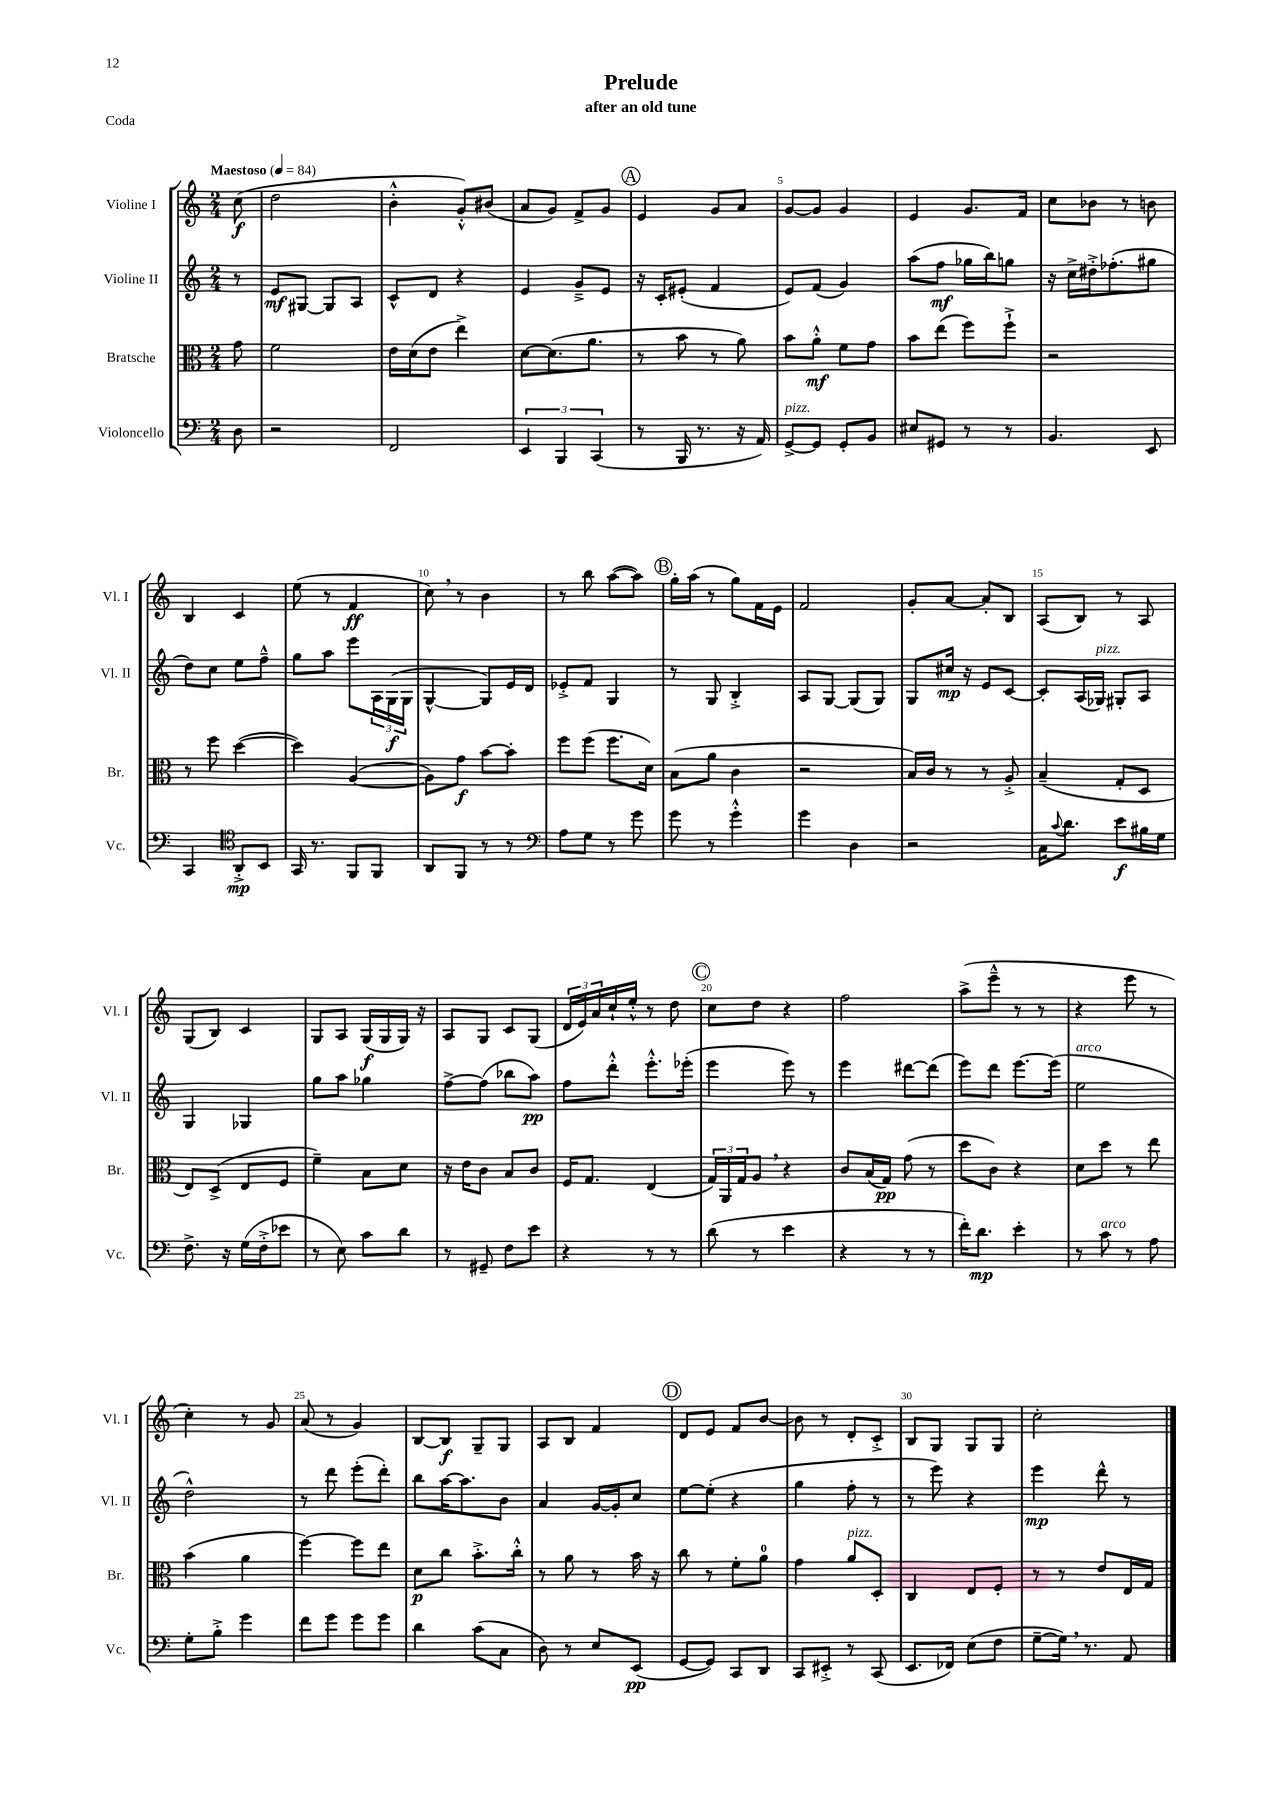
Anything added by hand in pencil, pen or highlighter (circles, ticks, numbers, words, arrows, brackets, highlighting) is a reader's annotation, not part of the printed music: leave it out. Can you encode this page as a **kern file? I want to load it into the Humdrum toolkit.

**kern	**dynam	**kern	**dynam	**kern	**dynam	**kern	**dynam
*part4	*part4	*part3	*part3	*part2	*part2	*part1	*part1
*staff4	*staff4	*staff3	*staff3	*staff2	*staff2	*staff1	*staff1
*I"Violoncello	*	*I"Bratsche	*	*I"Violine II	*	*I"Violine I	*
*I'Vc.	*	*I'Br.	*	*I'Vl. II	*	*I'Vl. I	*
*clefF4	*	*clefC3	*	*clefG2	*	*clefG2	*
*k[]	*	*k[]	*	*k[]	*	*k[]	*
*M2/4	*	*M2/4	*	*M2/4	*	*M2/4	*
*MM84	*	*MM84	*	*MM84	*	*MM84	*
=	=	=	=	=	=	=	=
!	!	!	!	!	!	!LO:TX:a:B:t=Maestoso	!
8D\	.	8g\	.	8r	.	(8cc\	f
=1	=1	=1	=1	=1	=1	=1	=1
2r	.	2f\	.	8e/L	mf	2dd\	.
.	.	.	.	[8G#X/J	.	.	.
.	.	.	.	8G#/L]	.	.	.
.	.	.	.	8A/J	.	.	.
=2	=2	=2	=2	=2	=2	=2	=2
2FF/	.	16e\LL	.	8c^^/L	.	4b'^^\	.
.	.	(16d\J	.	.	.	.	.
.	.	8e\J	.	8d/J	.	.	.
.	.	4ee^\)	.	4r	.	8g'^^/L)	.
.	.	.	.	.	.	(8b#X/J	.
=3	=3	=3	=3	=3	=3	=3	=3
6EE/	.	[8d\L	.	4e/	.	8a/L	.
.	.	(8.d\]	.	.	.	8g/J)	.
6BBB/	.	.	.	.	.	.	.
.	.	.	.	8g~^/L	.	8f^/L	.
.	.	8.a\J	.	.	.	.	.
(6CC/	.	.	.	.	.	.	.
.	.	.	.	8e/J	.	8g/J	.
!!LO:REH:place=s1:t=A
=4	=4	=4	=4	=4	=4	=4	=4
8r	.	8r	.	16r	.	4e/	.
.	.	.	.	16c'/KL	.	.	.
16BBB/	.	8b\	.	(8e#X'/J	.	.	.
8.r	.	.	.	.	.	.	.
.	.	8r	.	4f/	.	8g/L	.
16r	.	8a\)	.	.	.	8a/J	.
16AA/)	.	.	.	.	.	.	.
=5	=5	=5	=5	=5	=5	=5	=5
!LO:TX:a:i:t=pizz.	!	!	!	!	!	!	!
[8GG^/L	.	8b\L	.	8e/L)	.	[8g/L	.
8GG/J]	.	8a'^^\J	mf	(8f/J	.	8g/J]	.
8GG'/L	.	8f\L	.	4g/)	.	4g/	.
8BB/J	.	8g\J	.	.	.	.	.
=6	=6	=6	=6	=6	=6	=6	=6
8E#X/L	.	8b\L	.	(8aa\L	.	4e/	.
8GG#X/J	.	(8ee\J	.	8ff\J	mf	.	.
8r	.	8ff\L)	.	16gg-X\LL	.	8.g/L	.
.	.	.	.	16bb\J)	.	.	.
8r	.	8ff`^\J	.	8ggn\J	.	.	.
.	.	.	.	.	.	16f/Jk	.
=7	=7	=7	=7	=7	=7	=7	=7
4.BB/	.	2r	.	16r	.	8cc\L	.
.	.	.	.	16cc^\LL	.	.	.
.	.	.	.	16dd#X'^\J	.	8b-X\J	.
.	.	.	.	(8.ff-X'\	.	.	.
.	.	.	.	.	.	8r	.
8EE/	.	.	.	8gg#X\J	.	8bn\	.
!!LO:LB:g=z
=8	=8	=8	=8	=8	=8	=8	=8
4CC/	.	8r	.	8dd\L)	.	4B/	.
.	.	8ff\	.	8cc\J	.	.	.
*clefC4	*	*	*	*	*	*	*
8AA'^/L	mp	([4dd\	.	8ee\L	.	4c/	.
8BB/J	.	.	.	8ff~^^\J	.	.	.
=9	=9	=9	=9	=9	=9	=9	=9
16GG/	.	4dd\])	.	8gg\L	.	(8ee\	.
8.r	.	.	.	.	.	.	.
.	.	.	.	8aa\J	.	8r	.
8FF/L	.	([4A/	.	8eee\L	.	4f/	ff
8FF/J	.	.	.	24A\L	.	.	.
.	.	.	.	(24G\	f	.	.
.	.	.	.	24G\JJ	.	.	.
=10	=10	=10	=10	=10	=10	=10	=10
8AA/L	.	8A\L])	.	[4G^^/	.	8cc,\)	.
8FF/J	.	8g\J	f	.	.	8r	.
8r	.	[8b\L	.	8G/L])	.	4b\	.
8r	.	8b'\J]	.	16e/L	.	.	.
.	.	.	.	16d/JJ	.	.	.
=11	=11	=11	=11	=11	=11	=11	=11
*clefF4	*	*	*	*	*	*	*
8A\L	.	8ff\L	.	8e-X'^/L	.	8r	.
8G\J	.	(8ff\J	.	8f/J	.	8bb\	.
8r	.	8.ff\L	.	4G/	.	([8aa\L	.
8g\	.	.	.	.	.	8aa\J])	.
.	.	16d\Jk)	.	.	.	.	.
!!LO:REH:place=s1:t=B
=12	=12	=12	=12	=12	=12	=12	=12
8g\	.	(8B\L	.	8r	.	16gg'\LL	.
.	.	.	.	.	.	(16aa\JJ	.
8r	.	8a\J	.	8G/	.	8r	.
4g'^^\	.	4c\	.	4B'^/	.	8gg\L)	.
.	.	.	.	.	.	16f\L	.
.	.	.	.	.	.	16e\JJ	.
=13	=13	=13	=13	=13	=13	=13	=13
4g\	.	2r	.	8A/L	.	2f/	.
.	.	.	.	[8G/J	.	.	.
4D\	.	.	.	(8G/L]	.	.	.
.	.	.	.	8G/J)	.	.	.
=14	=14	=14	=14	=14	=14	=14	=14
2r	.	16B/LL)	.	8G/L	.	8g'/L	.
.	.	16c/JJ	.	.	.	.	.
.	.	8r	.	16cc#X/Jk	mp	[8a/J	.
.	.	.	.	16r	.	.	.
.	.	8r	.	8e/L	.	8a'/L]	.
.	.	8A'^/	.	[8c/J	.	8B/J	.
=15	=15	=15	=15	=15	=15	=15	=15
16C\KL	.	(4B~/	.	8c'/L]	.	(8A/L	.
8qqc/	.	.	.	.	.	.	.
8.d\J	.	.	.	.	.	.	.
.	.	.	.	(16A/L	.	8B/J)	.
!	!	!	!	!LO:TX:a:i:t=pizz.	!	!	!
.	.	.	.	16G-X/JJ)	.	.	.
8e\L	f	8G'/L	.	8G#X'/L	.	8r	.
16B#X\L	.	8D/J	.	8A/J	.	8A/	.
16G\JJ	.	.	.	.	.	.	.
!!LO:LB:g=z
=16	=16	=16	=16	=16	=16	=16	=16
8.F^\	.	8E/L)	.	4G/	.	(8G/L	.
.	.	(8D^/J	.	.	.	8B/J)	.
16r	.	.	.	.	.	.	.
(16G\LL	.	8E/L	.	4G-X/	.	4c/	.
16F'^\J	.	.	.	.	.	.	.
8e-X\J	.	8F/J	.	.	.	.	.
=17	=17	=17	=17	=17	=17	=17	=17
8r	.	4f~\)	.	8gg\L	.	8G/L	.
8E\)	.	.	.	8aa\J	.	8A/J	.
8c\L	.	8B\L	.	4gg-X\	.	(16G/LL	f
.	.	.	.	.	.	16G/	.
8d\J	.	8d\J	.	.	.	16G/JJ)	.
.	.	.	.	.	.	16r	.
=18	=18	=18	=18	=18	=18	=18	=18
8r	.	16r	.	[8ff^\L	.	8A/L	.
.	.	16e\KL	.	.	.	.	.
8GG#X~/	.	8c\J	.	(8ff\J]	.	8G/J	.
8F\L	.	8B/L	.	8bb-X\L	.	8c/L	.
8e\J	.	8c/J	.	8aa\J)	pp	(8G/J	.
=19	=19	=19	=19	=19	=19	=19	=19
4r	.	16F/KL	.	8ff\L	.	24d/LL	.
.	.	.	.	.	.	24e/)	.
.	.	8.G/J	.	.	.	.	.
.	.	.	.	.	.	24a/	.
.	.	.	.	8ddd'^^\J	.	16cc`/	.
.	.	.	.	.	.	16ee'^^/JJ	.
8r	.	(4E/	.	8.eee'^^\L	.	8r	.
8r	.	.	.	.	.	8dd\	.
.	.	.	.	(16eee-X'\Jk	.	.	.
!!LO:REH:place=s1:t=C
=20	=20	=20	=20	=20	=20	=20	=20
(8d\	.	24G/LL)	.	4eee\	.	8cc\L	.
.	.	24AA/	.	.	.	.	.
.	.	24G/J	.	.	.	.	.
8r	.	8A,/J	.	.	.	8dd\J	.
4e\	.	4r	.	8eee\)	.	4r	.
.	.	.	.	8r	.	.	.
=21	=21	=21	=21	=21	=21	=21	=21
4r	.	8c/L	.	4eee\	.	2ff\	.
.	.	(16B/L	.	.	.	.	.
.	.	16G/JJ)	pp	.	.	.	.
8r	.	(8g\	.	[8ddd#X\L	.	.	.
8r	.	8r	.	(8ddd#\J]	.	.	.
=22	=22	=22	=22	=22	=22	=22	=22
16f'\KL)	.	8dd\L	.	8eee\L)	.	(8aa^\L	.
8.d\J	mp	.	.	.	.	.	.
.	.	8c\J)	.	8ddd\J	.	8eee~^^\J	.
4e'\	.	4r	.	[8.eee\L	.	8r	.
.	.	.	.	.	.	8r	.
.	.	.	.	(16eee\Jk]	.	.	.
=23	=23	=23	=23	=23	=23	=23	=23
!	!	!	!	!LO:TX:a:i:t=arco	!	!	!
8r	.	8d\L	.	2ee\	.	4r	.
!LO:TX:a:i:t=arco	!	!	!	!	!	!	!
8c\	.	8dd\J	.	.	.	.	.
8r	.	8r	.	.	.	8eee\	.
8A\	.	8ee\	.	.	.	8r	.
!!LO:LB:g=z
=24	=24	=24	=24	=24	=24	=24	=24
8G'\L	.	(4b\	.	2dd^^\)	.	4cc'\)	.
8B'^\J	.	.	.	.	.	.	.
4g\	.	4a\	.	.	.	8r	.
.	.	.	.	.	.	8g/	.
=25	=25	=25	=25	=25	=25	=25	=25
8f\L	.	[4ff\)	.	8r	.	(8a/	.
8g\J	.	.	.	8ddd\	.	8r	.
8g\L	.	8ff\L]	.	(8eee'\L	.	4g/)	.
8g\J	.	8ee\J	.	8ddd'\J)	.	.	.
=26	=26	=26	=26	=26	=26	=26	=26
4d\	.	8d\L	p	8bb\L	.	[8B/L	.
.	.	8cc\J	.	[16aa\K	.	8B/J]	f
.	.	.	.	8.aa\]	.	.	.
(8c\L	.	8.b'^\L	.	.	.	8G~/L	.
8C\J	.	.	.	8b\J	.	8G/J	.
.	.	16cc'^^\Jk	.	.	.	.	.
=27	=27	=27	=27	=27	=27	=27	=27
8D\)	.	8r	.	4a/	.	8A/L	.
8r	.	8a\	.	.	.	8B/J	.
8E/L	.	8r	.	[16g/LL	.	4f/	.
.	.	.	.	16g'/J]	.	.	.
(8EE/J	pp	16b\	.	8cc/J	.	.	.
.	.	16r	.	.	.	.	.
!!LO:REH:place=s1:t=D
=28	=28	=28	=28	=28	=28	=28	=28
[8GG/L	.	8cc\	.	[8ee\L	.	8d/L	.
8GG/J])	.	8r	.	(8ee'\J]	.	8e/J	.
8CC/L	.	8f'\L	.	4r	.	8f/L	.
8DD/J	.	8a\J	.	.	.	[8b/J	.
=29	=29	=29	=29	=29	=29	=29	=29
8CC/L	.	4g\	.	4gg\	.	8b\]	.
8EE#X'^/J	.	.	.	.	.	8r	.
!	!	!LO:TX:a:i:t=pizz.	!	!	!	!	!
8r	.	8a/L	.	8ff'\	.	8d'/L	.
(8CC/	.	8D'/J	.	8r	.	8c'^/J	.
=30	=30	=30	=30	=30	=30	=30	=30
8.EE/L	.	4C/	.	8r	.	8B/L	.
.	.	.	.	8eee\)	.	8G/J	.
16FF-X/Jk)	.	.	.	.	.	.	.
(8E\L	.	8E/L	.	4r	.	8G/L	.
8F\J	.	8F'/J	.	.	.	8G/J	.
=31	=31	=31	=31	=31	=31	=31	=31
[8G~\L	.	8r	.	4eee\	mp	2cc'\	.
16G,\Jk])	.	8r	.	.	.	.	.
8.r	.	.	.	.	.	.	.
.	.	8e/L	.	8ddd^^\	.	.	.
8AA/	.	16E/L	.	8r	.	.	.
.	.	16G/JJ	.	.	.	.	.
==	==	==	==	==	==	==	==
*-	*-	*-	*-	*-	*-	*-	*-
